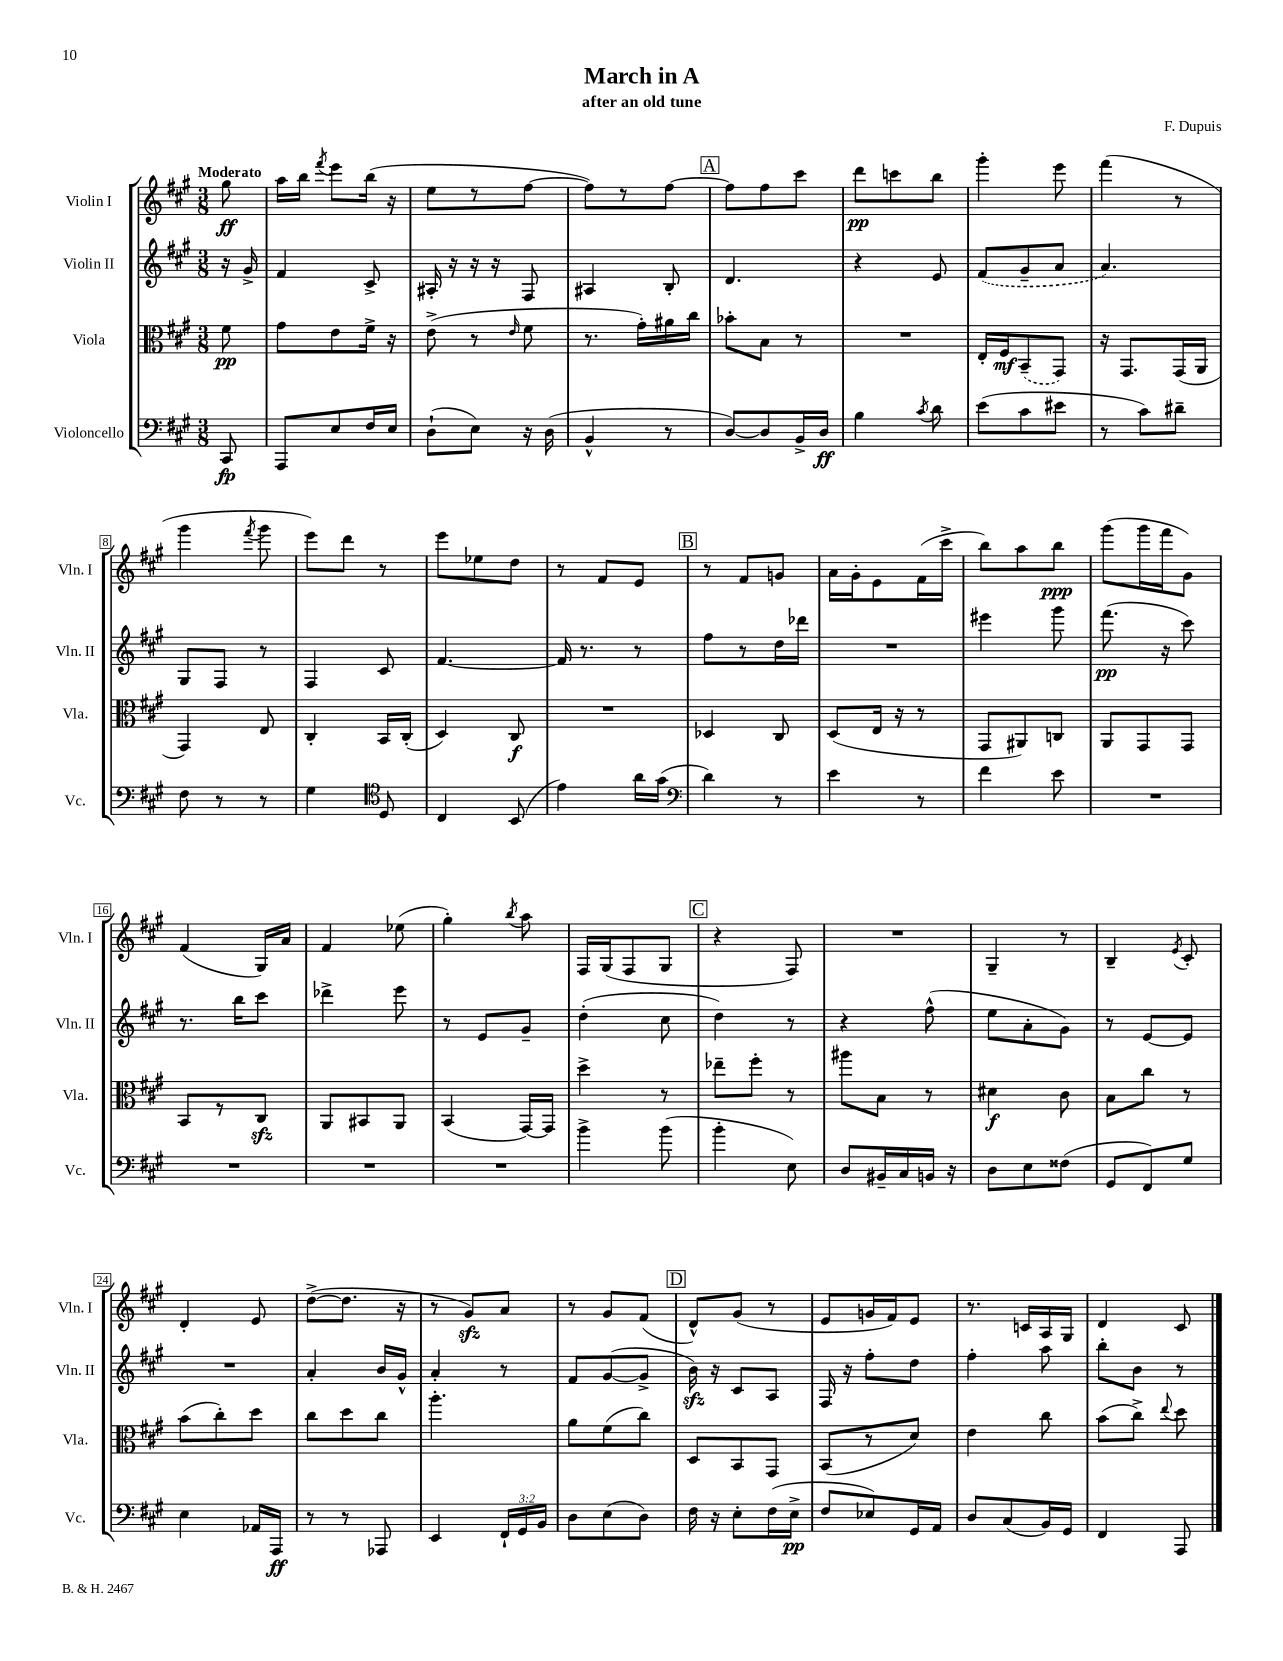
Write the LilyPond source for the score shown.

\header { title = "March in A" composer = "F. Dupuis" subtitle = "after an old tune" }
<<
\new StaffGroup <<
\new Staff = "s0" \with { instrumentName = "Violin I" shortInstrumentName = "Vln. I" } {
    \clef treble \key a \major \numericTimeSignature \time 3/8 \partial 8 \tempo "Moderato"
    \autoBeamOff gis''8\ff |
    a''16[ b''16] \acciaccatura { fis'''8 } e'''8[ b''16]( r16 |
    e''8[ r8 fis''8]~ |
    fis''8[) r8 fis''8]~ |
    \mark \markup { \box "A" } fis''8[ fis''8 cis'''8] |
    d'''8[\pp c'''8 b''8] |
    gis'''4-. e'''8 |
    fis'''4( r8 |
    gis'''4 \acciaccatura { fis'''8 } gis'''8 |
    e'''8[) d'''8] r8 |
    e'''8[ ees''8 d''8] |
    r8 fis'8[ e'8] |
    \mark \markup { \box "B" } r8 fis'8[ g'8] |
    a'16[ gis'16-. e'8 fis'16( cis'''16]-> |
    b''8[) a''8 b''8]\ppp |
    gis'''8[( gis'''16 fis'''16 gis'8]) |
    fis'4( gis16[) a'16] |
    fis'4 ees''8( |
    gis''4-.) \acciaccatura { b''8 } a''8 |
    fis16[ gis16( fis8 gis8] |
    \mark \markup { \box "C" } r4 fis8) |
    R4. |
    gis4-- r8 |
    b4-- \acciaccatura { e'8 } cis'8-. |
    d'4-. e'8 |
    d''8[~->( d''8.] r16 |
    r8 gis'8[\sfz) a'8] |
    r8 gis'8[ fis'8]( |
    \mark \markup { \box "D" } d'8[-^) gis'8]( r8 |
    e'8[ g'16 fis'16) e'8] |
    r8. c'16[ a16 gis16] |
    d'4 cis'8 \bar "|." |
}
\new Staff = "s1" \with { instrumentName = "Violin II" shortInstrumentName = "Vln. II" } {
    \clef treble \key a \major \numericTimeSignature \time 3/8 \partial 8
    \autoBeamOff r16 gis'16-> |
    fis'4 cis'8-> |
    ais16-. r16 r16 r16 fis8 |
    ais4 b8-. |
    \mark \markup { \box "A" } d'4. |
    r4 e'8 |
    \once \slurDashed fis'8[( gis'8-- a'8] |
    a'4.) |
    gis8[ fis8] r8 |
    fis4 cis'8 |
    fis'4.~ |
    fis'16 r8. r8 |
    \mark \markup { \box "B" } fis''8[ r8 d''16 des'''16] |
    R4. |
    eis'''4 gis'''8 |
    fis'''8.\pp( r16 cis'''8) |
    r8. b''16[ cis'''8] |
    des'''4-> e'''8 |
    r8 e'8[ gis'8]-- |
    d''4-.( cis''8 |
    \mark \markup { \box "C" } d''4) r8 |
    r4 fis''8-^( |
    e''8[ a'8-. gis'8]) |
    r8 e'8[~ e'8] |
    R4. |
    a'4-. b'16[ gis'16]-^ |
    a'4-. r8 |
    fis'8[ gis'8~( gis'8]-> |
    \mark \markup { \box "D" } b'16\sfz) r16 cis'8[ a8] |
    fis16 r16 fis''8[-. d''8] |
    fis''4-. a''8 |
    b''8[-. b'8] r8 \bar "|." |
}
\new Staff = "s2" \with { instrumentName = "Viola" shortInstrumentName = "Vla." } {
    \clef alto \key a \major \numericTimeSignature \time 3/8 \partial 8
    \autoBeamOff fis'8\pp |
    gis'8[ e'8 fis'16]-> r16 |
    e'8->( r8 \grace { e'16 } fis'8 |
    r8. gis'16[-.) ais'16 cis''16] |
    \mark \markup { \box "A" } bes'8[-. b8] r8 |
    R4. |
    e16[-. fis16\mf \once \slurDashed b,8--( gis,8]) |
    r16 gis,8.[ gis,16( a,16] |
    gis,4) e8 |
    cis4-. b,16[ cis16]-.( |
    d4) cis8\f |
    R4. |
    \mark \markup { \box "B" } des4 cis8 |
    d8[( e16] r16 r8 |
    gis,8[ ais,8) c8] |
    a,8[ gis,8 gis,8] |
    b,8[ r8 cis8]\sfz |
    a,8[ bis,8 a,8] |
    b,4( gis,16[~) gis,16] |
    d''4-> r8 |
    \mark \markup { \box "C" } ees''8[-- fis''8]-. r8 |
    ais''8[ b8] r8 |
    dis'4\f cis'8 |
    b8[ cis''8] r8 |
    b'8[( cis''8-.) d''8] |
    cis''8[ d''8 cis''8] |
    a''4.-. |
    a'8[ fis'8( cis''8]) |
    \mark \markup { \box "D" } d8[ b,8 gis,8] |
    b,8[( r8 d'8]) |
    e'4 cis''8 |
    b'8[( cis''8]->) \appoggiatura { e''8 } d''8 \bar "|." |
}
\new Staff = "s3" \with { instrumentName = "Violoncello" shortInstrumentName = "Vc." } {
    \clef bass \key a \major \numericTimeSignature \time 3/8 \override Staff.TupletNumber.text = #tuplet-number::calc-fraction-text \partial 8
    \autoBeamOff cis,8\fp |
    a,,8[ e8 fis16 e16] |
    d8[-!( e8]) r16 d16( |
    b,4-^ r8 |
    \mark \markup { \box "A" } d8[~) d8 b,16-> d16]\ff |
    b4 \acciaccatura { cis'8 } d'8 |
    e'8[( cis'8 eis'8] |
    r8 cis'8[) dis'8]-- |
    fis8 r8 r8 |
    gis4 \clef tenor d8 |
    cis4 b,8( |
    e'4) a'16[ gis'16]( |
    \mark \markup { \box "B" } \clef bass d'4) r8 |
    e'4 r8 |
    fis'4 e'8 |
    R4. |
    R4. |
    R4. |
    R4. |
    b'4-> b'8( |
    \mark \markup { \box "C" } b'4-. e8) |
    d8[ bis,16-- cis16 b,16] r16 |
    d8[ e8 fisis8]( |
    gis,8[ fis,8) gis8] |
    e4 aes,16[ a,,16]\ff |
    r8 r8 aes,,8 |
    e,4 \tuplet 3/2 { fis,16[-! gis,16 b,16] } |
    d8[ e8( d8]) |
    \mark \markup { \box "D" } fis16 r16 e8[-. fis16( e16]->\pp |
    fis8[ ees8) gis,16 a,16] |
    d8[ cis8( b,16) gis,16] |
    fis,4 a,,8 \bar "|." |
}
>>
>>
\layout { \context { \Score \override BarNumber.stencil = #(make-stencil-boxer 0.1 0.3 ly:text-interface::print) } }
